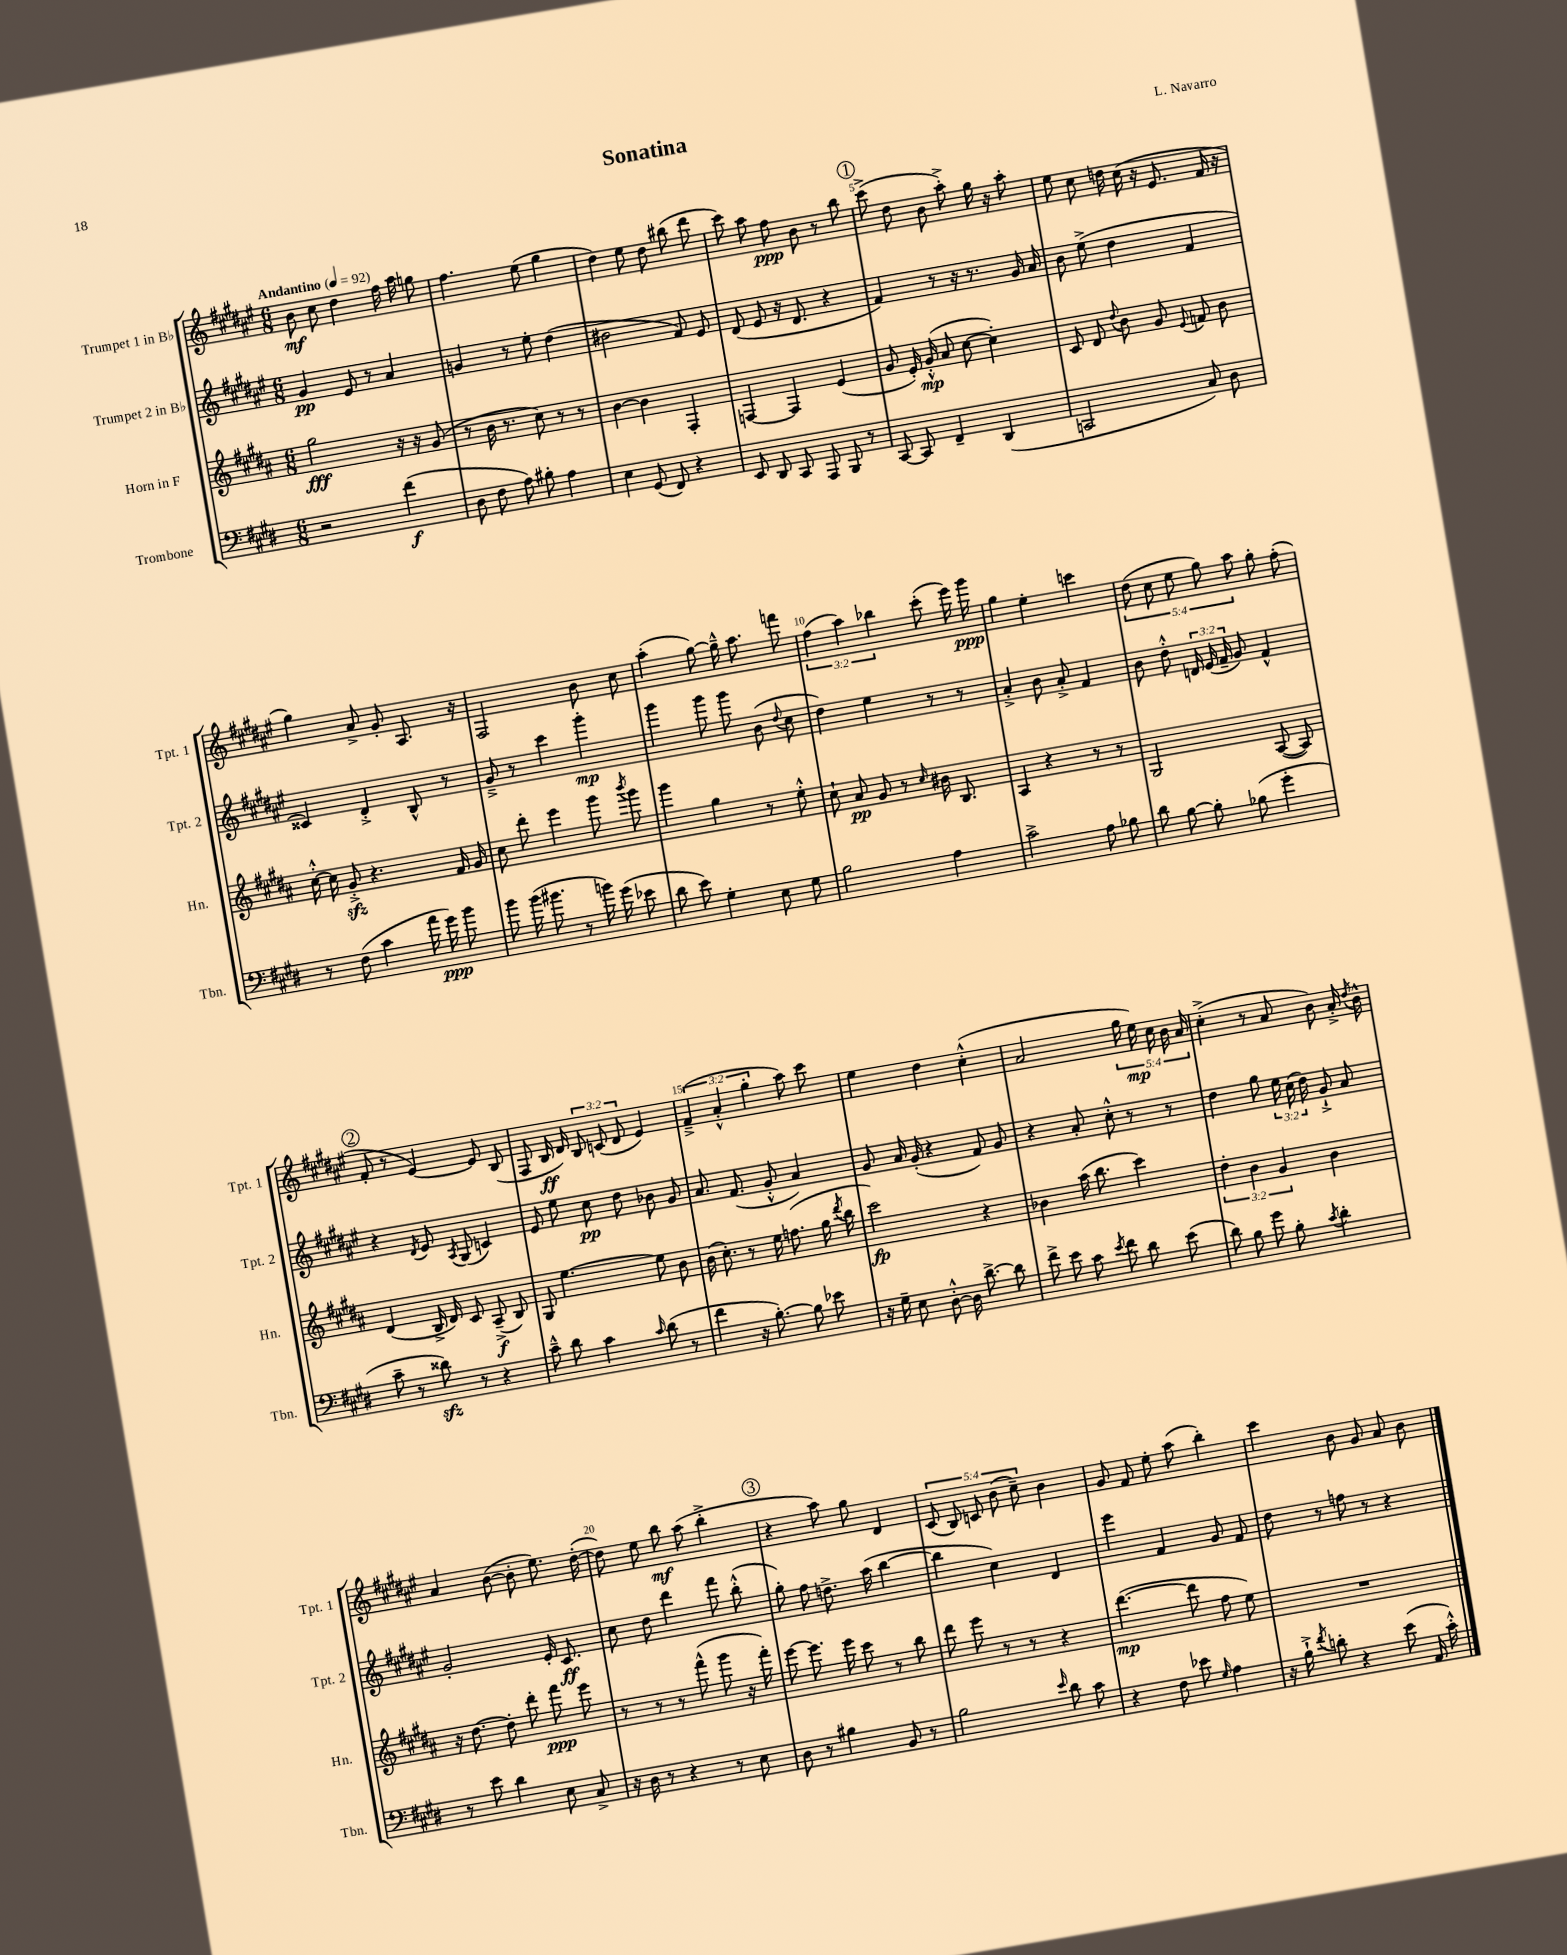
\header { title = "Sonatina" composer = "L. Navarro" }
<<
\new StaffGroup <<
\new Staff = "s0" \with { instrumentName = "Trumpet 1 in Bb" shortInstrumentName = "Tpt. 1" } {
    \clef treble \key fis \major \numericTimeSignature \time 6/8 \override Staff.TupletNumber.text = #tuplet-number::calc-fraction-text \tempo "Andantino" 4 = 92
    \autoBeamOff b'8\mf cis''8 dis''4 fis''16 ais''16 g''8 |
    fis''4. eis''8( gis''4 |
    dis''4) eis''8 dis''8 bis''8( dis'''8 |
    cis'''8) ais''8 fis''8\ppp b'8 r8 b''8 |
    \mark \markup { \circle "1" } cis'''8->( dis''8 b'8 ais''8-.->) gis''16 r16 ais''8-. |
    eis''8 cis''8 d''16 cis''16( r16 eis'8. fis'16 r16 |
    gis''4) ais'8-> gis'8-. ais8. r16 |
    fis2 b'8 cis''8 |
    ais''4-.( gis''8~) gis''16---^ ais''8. f'''8 |
    \tuplet 3/2 { fis''4( ais''4) bes''4 } cis'''8-.( eis'''16) gis'''16\ppp |
    gis''4 eis''4-. c'''4 |
    \tuplet 5/4 { dis''8( cis''8 eis''8 gis''8) ais''8 } gis''8-. fis''8-.( |
    \mark \markup { \circle "2" } fis'8-. r8 eis'4~) eis'8 b8( |
    fis8 b16\ff dis'16) \tuplet 3/2 { b8 c'8( dis'8 } eis'4) |
    \tuplet 3/2 { fis'4--->( ais'4-.-^ gis''4-. } ais''8) cis'''8 |
    eis''4 dis''4 cis''4-.-^( |
    ais'2 \tuplet 5/4 { gis''16 eis''16\mp) cis''16 b'16 ais'16 } |
    cis''4-.->( r8 ais'8 b'8) ais'16-.-> \acciaccatura { dis''8 } b'16-^ |
    ais'4 b'8~( b'8-. eis''8.) dis''16~-.( |
    dis''8) eis''8 b''8\mf ais''8( b''4-.-> |
    \mark \markup { \circle "3" } r4 ais''8) gis''8 dis'4 |
    \tuplet 5/4 { cis'8( b8) c'8 b'8( cis''8--) } b'4 |
    gis'8 fis'8 eis''8-. ais''8( b''4-.) |
    cis'''4 b'8 gis'8 ais'8 b'8 \bar "|." |
}
\new Staff = "s1" \with { instrumentName = "Trumpet 2 in Bb" shortInstrumentName = "Tpt. 2" } {
    \clef treble \key fis \major \numericTimeSignature \time 6/8 \override Staff.TupletNumber.text = #tuplet-number::calc-fraction-text
    \autoBeamOff gis'4\pp eis'8 r8 ais'4 |
    g'4 r8 eis''8-. dis''4( |
    bis'2 fis'8) eis'8 |
    dis'8( eis'8 r16 dis'8. r4 |
    \mark \markup { \circle "1" } fis'4) r8 r16 r8. gis'16 ais'16 |
    b'8 eis''8->( dis''4 fis'4 |
    cisis'4) dis'4-.-> b8-^ r8 |
    gis'8---> r8 cis'''4 gis'''4-.\mp |
    gis'''4 gis'''8 gis'''8 b'8( \appoggiatura { dis''8 } cis''8 |
    dis''4) eis''4 r8 r8 |
    ais'4-.-> b'8 ais'8-.-> fis'4 |
    b'8 dis''8-.-^ \tuplet 3/2 { d'16 eis'16( fis'16-- } gis'8) fis'4-^ |
    \mark \markup { \circle "2" } r4 \acciaccatura { dis'8 } eis'8 \acciaccatura { ais8 } gis8( c'4) |
    eis'8 eis''8 cis''8\pp dis''8 bes'8 gis'8 |
    ais'8. fis'8.( gis'8-.-^ ais'4) |
    gis'8 ais'16 gis'16-.( r4 fis'8) gis'8 |
    r4 ais'8-. cis''8-.-^ r8 r8 |
    dis''4 gis''8 \tuplet 3/2 { eis''16 cis''16( dis''16) } gis'8-!-> ais'8 |
    gis'2-. eis'16-. cis'8.\ff |
    cis''8 dis''8 dis'''4 fis'''8 b''8-.-^( |
    \mark \markup { \circle "3" } gis''8-.) fis''8 d''8.-> ais''16( b''4~ |
    b''4 cis''4) dis'4 |
    eis'''4 fis'4 gis'8 fis'8 |
    dis''8 r8 f''8 r8 r4 \bar "|." |
}
\new Staff = "s2" \with { instrumentName = "Horn in F" shortInstrumentName = "Hn." } {
    \clef treble \key b \major \numericTimeSignature \time 6/8 \override Staff.TupletNumber.text = #tuplet-number::calc-fraction-text
    \autoBeamOff gis''2\fff r16 r16 gis'8( |
    r8 b'16 r8. cis''8) r8 r8 |
    b'4~ b'4 fis4-. |
    f4~ f4 e'4( |
    \mark \markup { \circle "1" } gis'8 e'16-.) gis'16-.-^\mp( ais'8 cis''8~ cis''4-.) |
    cis'8 dis'8 \appoggiatura { dis''8 } b'8 gis'8 \appoggiatura { e'8 } f'8 b'8 |
    cis''16~-.-^ cis''16 gis'8-.->\sfz r4. fis'16 gis'16 |
    cis''8 dis'''8-. e'''4 gis'''8 \acciaccatura { b'''8 } gis'''8 |
    gis'''4 gis''4 r8 e''8-.-^ |
    cis''8-! ais'8\pp gis'8 r8 \grace { cis''16 } bis'16 b8. |
    ais4 r4 r8 r8 |
    gis2 ais8~( ais8) |
    \mark \markup { \circle "2" } dis'4( b16-> dis'16) cis'8 ais8--->\f( b8) |
    gis8 e''4.~ e''8 b'8 |
    b'16( cis''8.-.) r8 e''16 f''8.( gis''16 \acciaccatura { dis'''8 } b''16 |
    cis'''2\fp) r4 |
    bes'4 ais''16( b''8. cis'''4) |
    \tuplet 3/2 { dis''4-. b'4 gis'4 } b'4 |
    r16 dis''8.~ dis''8-. dis'''8-. fis'''8\ppp e'''8 |
    r8 r8 r8 fis'''8-^( gis'''8 r16 fis'''16-.) |
    \mark \markup { \circle "3" } e'''8~ e'''8. e'''16 cis'''8 r8 b''8 |
    dis'''8 e'''8 r8 r8 r4 |
    dis'''4.~\mp( dis'''8 fis''8 e''8) |
    R2. \bar "|." |
}
\new Staff = "s3" \with { instrumentName = "Trombone" shortInstrumentName = "Tbn." } {
    \clef bass \key e \major \numericTimeSignature \time 6/8
    \autoBeamOff r2 fis'4\f( |
    dis8 fis8 a8) bis8-. a4 |
    e4 gis,8( fis,8) r4 |
    e,8 dis,8 cis,8 a,,8 b,,8 r8 |
    \mark \markup { \circle "1" } cis,8~ cis,8 fis,4-- dis,4( |
    c,2 cis8) dis8 |
    r8 fis8( cis'4 a'16 gis'16\ppp) b'8 |
    b'8 b'16( bis'8. r8 b'16) gis'16( ees'8 |
    dis'8 e'8) gis4-. e8 gis8 |
    b2 a4 |
    cis'2-> a8 bes8 |
    dis'8 b8~ b8-. bes8( gis'4-. |
    \mark \markup { \circle "2" } cis'8-- r8 disis'8\sfz) r8 r4 |
    cis'8---^ dis'8 cis'4 \grace { cis'16 } dis'8( r8 |
    fis'4 r16 b8.~-.) b8 ees'8 |
    r16 gis16-- e8 dis8~-.-^ dis16 dis'8.~-> dis'8 |
    fis'8-> e'8 cis'8 \acciaccatura { e'8 } fis'8 dis'8 e'8( |
    dis'8) b8 gis'8 b8-. \acciaccatura { cis'8 } dis'4-. |
    r8 e'8 dis'4 e8 cis8-> |
    r16 dis16 r8 r4 r8 e8 |
    \mark \markup { \circle "3" } dis8 r8 bis4 b,8 r8 |
    b2 \grace { e'16 } dis'8 cis'8 |
    r4 fis8 ees'8 \grace { gis16 } a4 |
    r16 b16-!-> \acciaccatura { fis'8 } d'8-. r4 e'8( a,16 cis'16-.-^) \bar "|." |
}
>>
>>
\layout { \context { \Score \override BarNumber.break-visibility = ##(#f #t #t) barNumberVisibility = #(every-nth-bar-number-visible 5) } }
